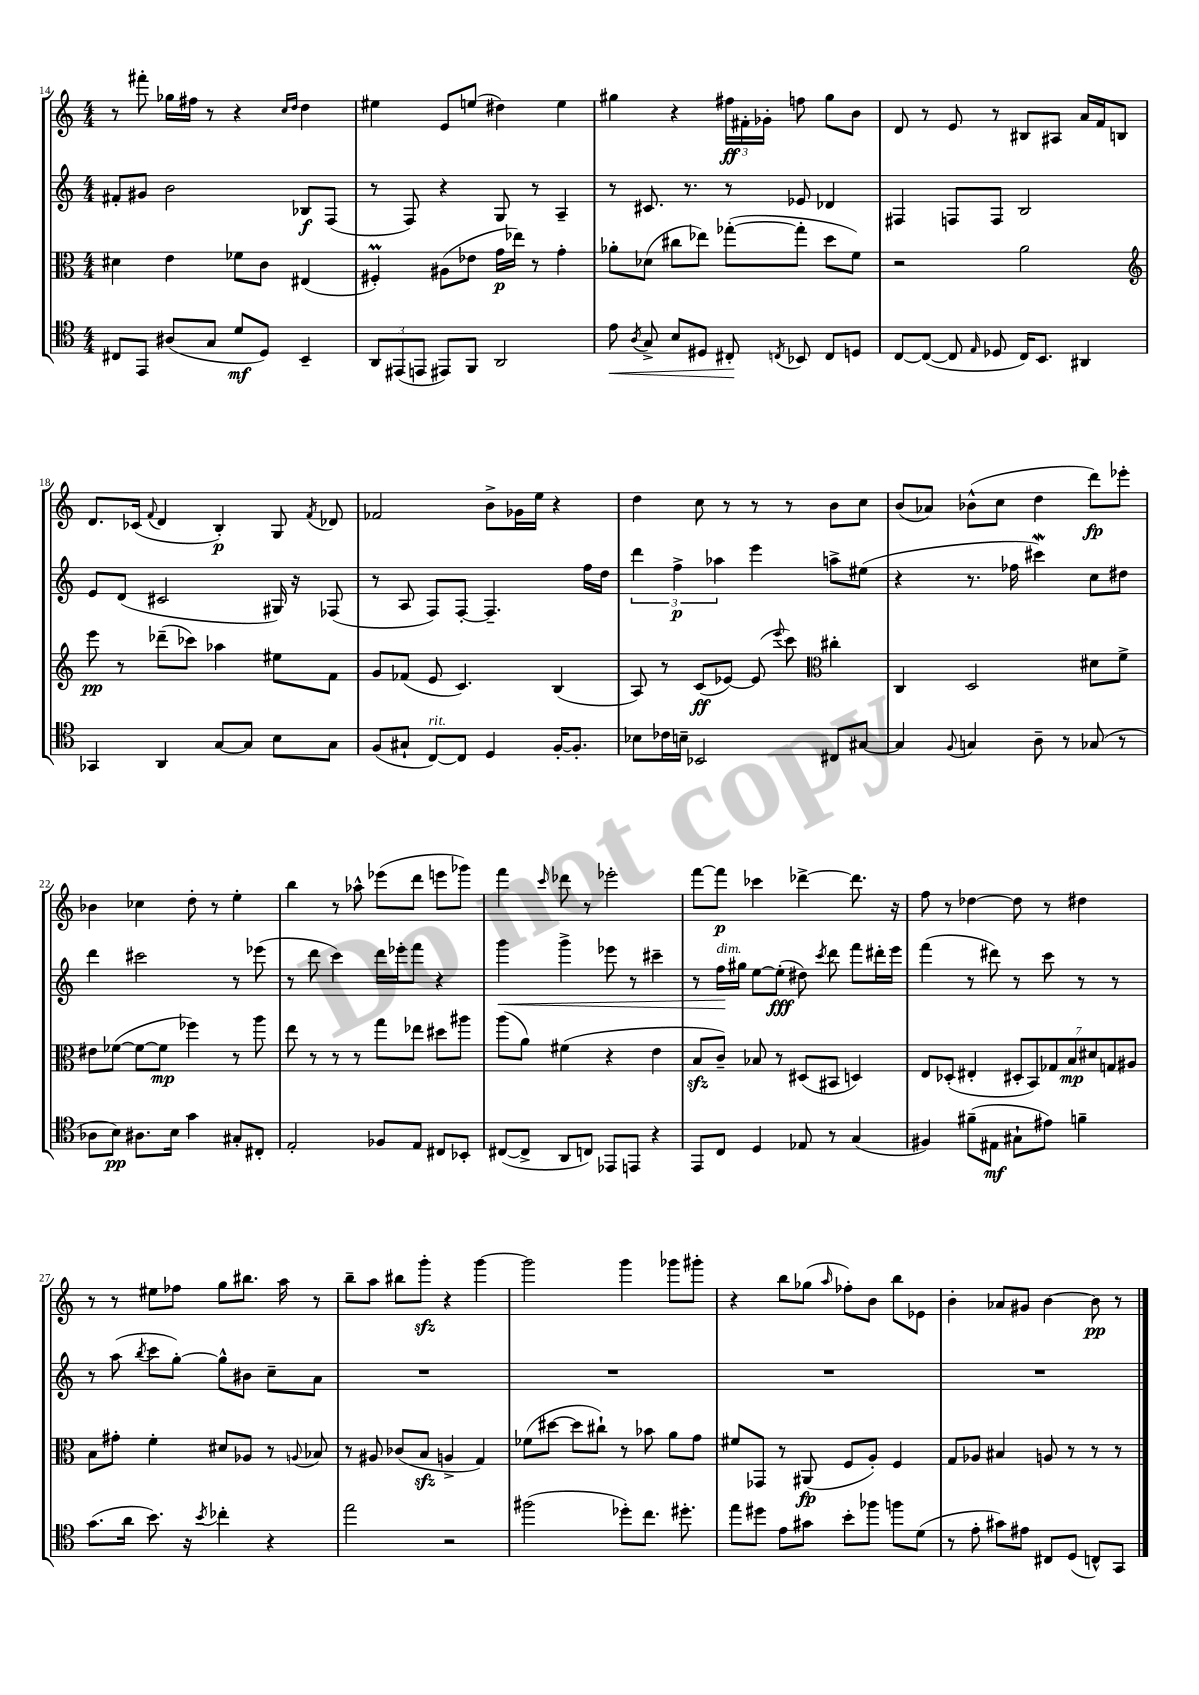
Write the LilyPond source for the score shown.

<<
\new StaffGroup <<
\new Staff = "s0" {
    \clef treble \key c \major \numericTimeSignature \time 4/4
    \autoBeamOff r8 fis'''8-. ges''16[ fis''16] r8 r4 \grace { c''16[ d''16] } d''4 |
    eis''4 e'8[ e''8]( dis''4) e''4 |
    gis''4 r4 \tuplet 3/2 { fis''16[\ff fis'16-. ges'16]-. } f''8 gis''8[ b'8] |
    d'8 r8 e'8 r8 bis8[ ais8] a'16[ f'16 b8] |
    d'8.[ ces'16]( \appoggiatura { f'8 } d'4 b4-.\p) g8 \acciaccatura { f'8 } des'8 |
    fes'2 b'8[-> ges'16 e''16] r4 |
    d''4 c''8 r8 r8 r8 b'8[ c''8] |
    b'8[( aes'8]) bes'8[-^( c''8] d''4 d'''8[\fp) ees'''8]-. |
    bes'4 ces''4 d''8-. r8 e''4-. |
    b''4 r8 aes''8-^ ees'''8[( d'''8] e'''8[ ges'''8]) |
    f'''4 \grace { c'''16 } des'''8 r8 ees'''2-. |
    f'''8[~ f'''8]\p ces'''4 des'''4~-> des'''8. r16 |
    f''8 r8 des''4~ des''8 r8 dis''4 |
    r8 r8 eis''8[ fes''8] g''8[ bis''8.] a''16 r8 |
    b''8[-- a''8] bis''8[ g'''8]-.\sfz r4 g'''4~ |
    g'''2 g'''4 ges'''8[ gis'''8]-. |
    r4 b''8[ ges''8]( \grace { a''16 } fes''8[-.) b'8] b''8[ ees'8] |
    b'4-. aes'8[ gis'8] b'4~ b'8\pp r8 \bar "|." |
}
\new Staff = "s1" {
    \clef treble \key c \major \numericTimeSignature \time 4/4
    \autoBeamOff fis'8[-. gis'8] b'2 bes8[\f f8]( |
    r8 f8) r4 g8 r8 a4-- |
    r8 cis'8. r8. r8 ees'8 des'4 |
    fis4 f8[ f8] b2 |
    e'8[ d'8]( cis'2 gis16) r16 fes8( |
    r8 a8 f8[) f8]~-. f4.-- f''16[ d''16] |
    \tuplet 3/2 { d'''4 f''4->\p aes''4 } e'''4 a''8[-> eis''8]( |
    r4 r8. fes''16 cis'''4\mordent) c''8[ dis''8] |
    d'''4 cis'''2 r8 ees'''8( |
    r8 d'''8 c'''4) d'''16[ ees'''16-. f'''8] r4 |
    g'''4\< g'''4-> ees'''8 r8 cis'''4-- |
    r8 f''16[\!^\markup { \italic "dim." } gis''16] e''8[~ e''8]-.\fff( dis''8) \acciaccatura { c'''8 } d'''8 f'''8[ dis'''16-. e'''16] |
    f'''4( r8 dis'''8) r8 c'''8 r8 r8 |
    r8 a''8( \acciaccatura { b''8 } c'''8[ g''8]~-.) g''8[-^ bis'8] c''8[-- a'8] |
    R1 |
    R1 |
    R1 |
    R1 \bar "|." |
}
\new Staff = "s2" {
    \clef alto \key c \major \numericTimeSignature \time 4/4
    \autoBeamOff dis'4 e'4 fes'8[ c'8] eis4( |
    fis4-.\prall) ais8[( ees'8] g'16[\p ees''16]) r8 g'4-. |
    aes'8[-. des'8]( cis''8[ ees''8]) ges''8[~-.( ges''8]-. d''8[ f'8]) |
    r2 a'2 |
    \clef treble e'''8\pp r8 des'''8[--( ces'''8]) aes''4 eis''8[ f'8] |
    g'8[ fes'8]( e'8 c'4.) b4( |
    a8) r8 c'8[\ff( ees'8]~) ees'8( \appoggiatura { e'''8 } c'''8) \clef alto cis''4-. |
    c4 d2 dis'8[ f'8]-> |
    eis'8[ fes'8]~( fes'8[~ fes'8]\mp fes''4) r8 a''8 |
    e''8 r8 r8 r8 g''8[ ees''8] dis''8[ ais''8] |
    a''8[( a'8]) fis'4( r4 e'4 |
    b8[\sfz c'8]--) bes8 r8 dis8[( bis,8] d4) |
    e8[ des8]-.( eis4-. \tuplet 7/4 { dis8[-. b,8) ges8 b8\mp dis'8 g8 ais8] } |
    b8[ gis'8]-. f'4-. dis'8[ aes8] r8 \appoggiatura { a8 } bes8 |
    r8 ais8 ces'8[( b8]\sfz a4-> g4) |
    fes'8[( dis''8]~ dis''8[ cis''8]-!) r8 bes'8 a'8[ g'8] |
    fis'8[ ges,8] r8 ais,8\fp( f8[ a8]-.) f4 |
    g8[ aes8] bis4 a8 r8 r8 r8 \bar "|." |
}
\new Staff = "s3" {
    \clef tenor \key c \major \numericTimeSignature \time 4/4
    \autoBeamOff cis8[ e,8] ais8[( g8] d'8[\mf d8]) b,4-- |
    \tuplet 3/2 { a,8[ eis,8( e,8] } eis,8[) f,8] a,2 |
    e'8\< \acciaccatura { a8 } g8-> b8[ dis8] cis8-.\! \acciaccatura { c8 } bes,8 c8[ d8] |
    c8[~ c8]~( c8 \grace { e16 } des8 c16[) b,8.] ais,4 |
    ges,4 a,4 g8[~ g8] b8[ g8] |
    f8[( gis8]-! c8[~^\markup { \italic "rit." }) c8] d4 f16[~-. f8.]-. |
    bes8[ ces'16 b16]-- bes,2 cis8[ gis8]~ |
    gis4 \appoggiatura { f8 } g4 a8-- r8 ges8( r8 |
    aes8[ b8]\pp) ais8.[ b16] g'4 gis8[-. cis8]-. |
    e2-. fes8[ e8] cis8[ bes,8]-. |
    cis8[~( cis8]-> a,8[ c8]) ees,8[ e,8] r4 |
    e,8[ c8] d4 ees8 r8 g4( |
    fis4) fis'8[--( eis8]\mf gis8[-! eis'8]) f'4-- |
    g'8.[( a'16] b'8.) r16 \acciaccatura { b'8 } ces''4-. r4 |
    e''2 r2 |
    fis''2( des''8[-.) c''8.] dis''8.-. |
    e''8[ dis''8] e'8[ gis'8] b'8[-. fes''8] f''8[ d'8]( |
    r8 e'8-. gis'8[) eis'8] cis8[ d8]( c8[-^) g,8] \bar "|." |
}
>>
>>
\layout { \context { \Score currentBarNumber = #14 } }
